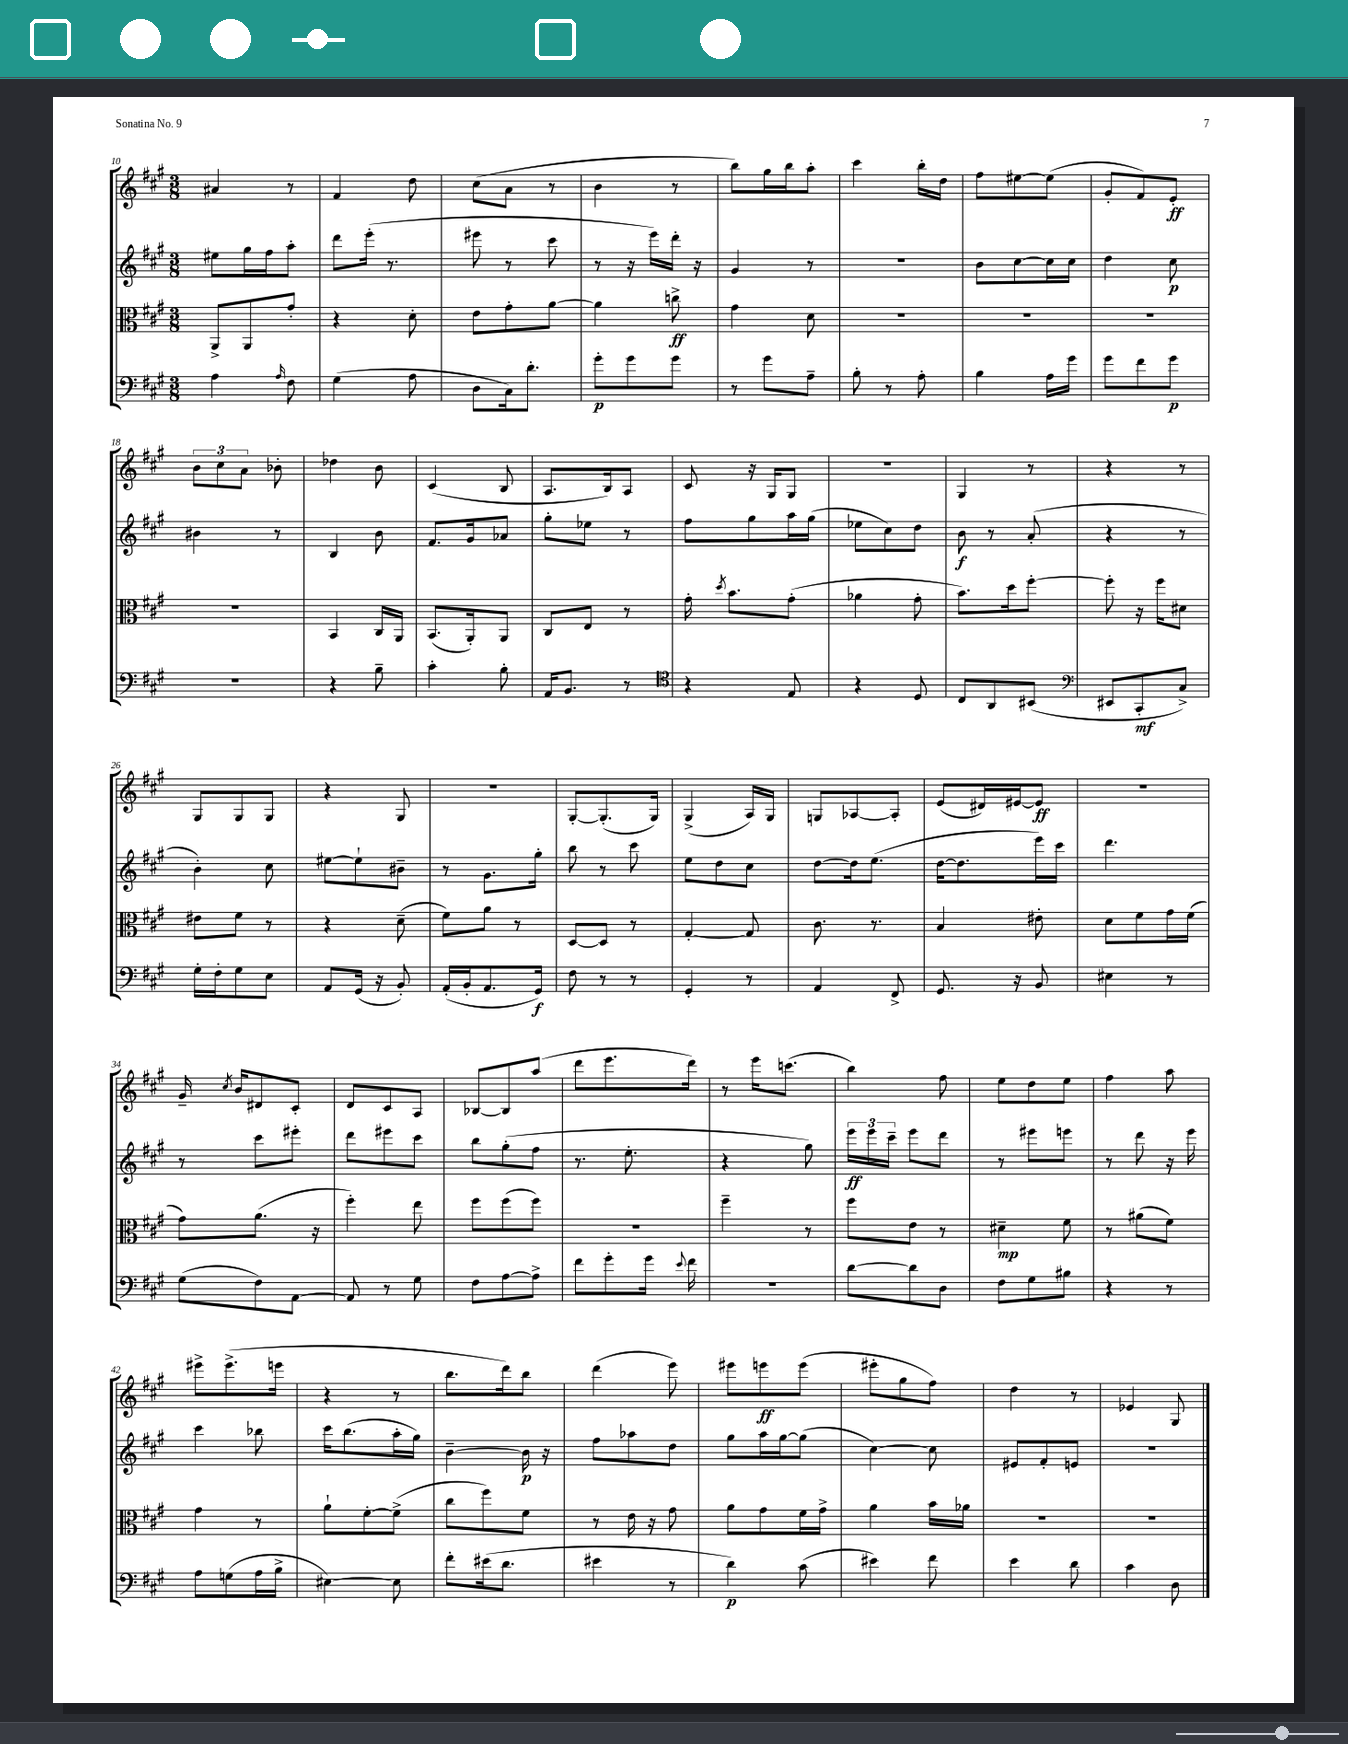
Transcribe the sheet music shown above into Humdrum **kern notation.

**kern	**dynam	**kern	**dynam	**kern	**dynam	**kern	**dynam
*part4	*part4	*part3	*part3	*part2	*part2	*part1	*part1
*staff4	*staff4	*staff3	*staff3	*staff2	*staff2	*staff1	*staff1
*clefF4	*	*clefC3	*	*clefG2	*	*clefG2	*
*k[f#c#g#]	*	*k[f#c#g#]	*	*k[f#c#g#]	*	*k[f#c#g#]	*
*M3/8	*	*M3/8	*	*M3/8	*	*M3/8	*
=10	=10	=10	=10	=10	=10	=10	=10
4A\	.	8AA^/L	.	8ee#X\L	.	4a#X/	.
.	.	8AA/	.	16gg#\L	.	.	.
.	.	.	.	16ff#\J	.	.	.
16qqA/	.	.	.	.	.	.	.
8F#\	.	8g#'/J	.	8aa'\J	.	8r	.
=11	=11	=11	=11	=11	=11	=11	=11
(4G#\	.	4r	.	8ddd\L	.	4f#/	.
.	.	.	.	(16eee'\Jk	.	.	.
.	.	.	.	8.r	.	.	.
8A\	.	8d'\	.	.	.	8dd\	.
=12	=12	=12	=12	=12	=12	=12	=12
8D\L	.	8e\L	.	8eee#X\	.	(8cc#\L	.
16C#\k)	.	8g#'\	.	8r	.	8a\J	.
8.d'\J	.	.	.	.	.	.	.
.	.	[8a\J	.	8ccc#\	.	8r	.
=13	=13	=13	=13	=13	=13	=13	=13
8g#'\L	p	4a\]	.	8r	.	4b\	.
8g#\	.	.	.	16r	.	.	.
.	.	.	.	16eee\LL)	.	.	.
8g#\J	.	8ccn^\	ff	16ddd'\JJ	.	8r	.
.	.	.	.	16r	.	.	.
=14	=14	=14	=14	=14	=14	=14	=14
8r	.	4g#\	.	4g#/	.	8bb\L)	.
8g#\L	.	.	.	.	.	16gg#\L	.
.	.	.	.	.	.	16bb\J	.
8A~\J	.	8d\	.	8r	.	8aa'\J	.
=15	=15	=15	=15	=15	=15	=15	=15
8B'\	.	4.r	.	4.r	.	4ccc#\	.
8r	.	.	.	.	.	.	.
8A'\	.	.	.	.	.	16bb'\LL	.
.	.	.	.	.	.	16dd\JJ	.
=16	=16	=16	=16	=16	=16	=16	=16
4B\	.	4.r	.	8b\L	.	8ff#\L	.
.	.	.	.	[8cc#\	.	[8ee#X\	.
16A\LL	.	.	.	16cc#\L]	.	(8ee#\J]	.
16g#\JJ	.	.	.	16cc#\JJ	.	.	.
=17	=17	=17	=17	=17	=17	=17	=17
8g#\L	.	4.r	.	4dd\	.	8g#'/L	.
8f#\	.	.	.	.	.	8f#/)	.
8g#\J	p	.	.	8cc#\	p	8e'/J	ff
!!LO:LB:g=z
=18	=18	=18	=18	=18	=18	=18	=18
4.r	.	4.r	.	4b#X\	.	12b\L	.
.	.	.	.	.	.	12cc#\	.
.	.	.	.	.	.	12a\J	.
.	.	.	.	8r	.	8b-X'\	.
=19	=19	=19	=19	=19	=19	=19	=19
4r	.	4BB/	.	4B/	.	4dd-X\	.
8B~\	.	16C#/LL	.	8b\	.	8b\	.
.	.	16AA/JJ	.	.	.	.	.
=20	=20	=20	=20	=20	=20	=20	=20
4c#'\	.	(8.BB/L	.	8.f#/L	.	(4c#/	.
.	.	16AA'/k)	.	16g#/k	.	.	.
8B'\	.	8AA/J	.	8a-X/J	.	8B/	.
=21	=21	=21	=21	=21	=21	=21	=21
16AA/KL	.	8C#/L	.	8gg#'\L	.	8.A/L	.
8.BB/J	.	.	.	.	.	.	.
.	.	8E/J	.	8ee-X\J	.	.	.
.	.	.	.	.	.	16B/k)	.
8r	.	8r	.	8r	.	8A/J	.
=22	=22	=22	=22	=22	=22	=22	=22
*clefC4	*	*	*	*	*	*	*
4r	.	16g#'\	.	8ff#\L	.	8c#/	.
.	.	8qdd/	.	.	.	.	.
.	.	8.b\L	.	.	.	.	.
.	.	.	.	8gg#\	.	16r	.
.	.	.	.	.	.	16G#/KL	.
8E/	.	(8g#'\J	.	16aa\L	.	8G#/J	.
.	.	.	.	(16gg#\JJ	.	.	.
=23	=23	=23	=23	=23	=23	=23	=23
4r	.	4a-X\	.	8ee-X\L	.	4.r	.
.	.	.	.	8cc#\)	.	.	.
8D/	.	8g#'\	.	8dd\J	.	.	.
=24	=24	=24	=24	=24	=24	=24	=24
8C#/L	.	8.b\L)	.	8b\	f	4G#/	.
8AA/	.	.	.	8r	.	.	.
.	.	16dd\k	.	.	.	.	.
(8BB#X/J	.	[8ff#'\J	.	(8a'/	.	8r	.
=25	=25	=25	=25	=25	=25	=25	=25
*clefF4	*	*	*	*	*	*	*
8EE#X/L	.	8ff#'\]	.	4r	.	4r	.
8CC#'/	mf	16r	.	.	.	.	.
.	.	16ff#\KL	.	.	.	.	.
8C#^/J)	.	8d#X\J	.	8r	.	8r	.
!!LO:LB:g=z
=26	=26	=26	=26	=26	=26	=26	=26
16G#'\LL	.	8e#X\L	.	4b'\)	.	8G#/L	.
16F#'\J	.	.	.	.	.	.	.
8G#\	.	8f#\J	.	.	.	8G#/	.
8E\J	.	8r	.	8cc#\	.	8G#/J	.
=27	=27	=27	=27	=27	=27	=27	=27
8AA/L	.	4r	.	[8ee#X\L	.	4r	.
(16GG#/Jk	.	.	.	8ee#`\]	.	.	.
16r	.	.	.	.	.	.	.
8BB'/)	.	(8d~\	.	8b#X~\J	.	8G#/	.
=28	=28	=28	=28	=28	=28	=28	=28
(16AA'/LL	.	8f#\L)	.	8r	.	4.r	.
16BB'/J	.	.	.	.	.	.	.
8.AA/	.	8a\J	.	8.g#\L	.	.	.
.	.	8r	.	.	.	.	.
16GG#/Jk)	f	.	.	16gg#'\Jk	.	.	.
=29	=29	=29	=29	=29	=29	=29	=29
8F#\	.	[8D/L	.	8bb\	.	[8G#'/L	.
8r	.	8D/J]	.	8r	.	(8.G#'/]	.
8r	.	8r	.	8ccc#\	.	.	.
.	.	.	.	.	.	16G#/Jk)	.
=30	=30	=30	=30	=30	=30	=30	=30
4GG#'/	.	[4G#'/	.	8ee\L	.	(4G#^/	.
.	.	.	.	8dd\	.	.	.
8r	.	8G#/]	.	8cc#\J	.	16A/LL)	.
.	.	.	.	.	.	16G#/JJ	.
=31	=31	=31	=31	=31	=31	=31	=31
4AA/	.	8.c#\	.	[8dd\L	.	8Gn/L	.
.	.	.	.	16dd\k]	.	[8A-X/	.
.	.	8.r	.	(8.ee\J	.	.	.
8FF#^/	.	.	.	.	.	8A-'/J]	.
=32	=32	=32	=32	=32	=32	=32	=32
8.GG#/	.	4B/	.	[16dd\KL	.	(8e/L	.
.	.	.	.	8.dd\]	.	.	.
.	.	.	.	.	.	16d#X/L)	.
16r	.	.	.	.	.	[16e#X/J	.
8BB/	.	8e#X'\	.	16eee\L)	.	8e#/J]	ff
.	.	.	.	16ccc#\JJ	.	.	.
=33	=33	=33	=33	=33	=33	=33	=33
4E#X\	.	8d\L	.	4.ddd\	.	4.r	.
.	.	8f#\	.	.	.	.	.
8r	.	16g#\L	.	.	.	.	.
.	.	(16f#\JJ	.	.	.	.	.
!!LO:LB:g=z
=34	=34	=34	=34	=34	=34	=34	=34
(8G#\L	.	8g#\L)	.	8r	.	16g#~/	.
.	.	.	.	.	.	8qcc#/	.
.	.	.	.	.	.	16b/KL	.
8F#\)	.	(8.a\J	.	8ccc#\L	.	8d#X/	.
[8AA\J	.	.	.	8eee#X'\J	.	8c#'/J	.
.	.	16r	.	.	.	.	.
=35	=35	=35	=35	=35	=35	=35	=35
8AA/]	.	4ff#'\)	.	8ddd\L	.	8d/L	.
8r	.	.	.	8eee#X\	.	8c#/	.
8G#\	.	8ee\	.	8ccc#\J	.	8A/J	.
=36	=36	=36	=36	=36	=36	=36	=36
8F#\L	.	8ff#\L	.	8bb\L	.	[8B-X/L	.
[8A\	.	(8ff#\	.	(8gg#'\	.	8B-/]	.
8A^\J]	.	8ff#\J)	.	8ff#\J	.	(8aa/J	.
=37	=37	=37	=37	=37	=37	=37	=37
8f#\L	.	4.r	.	8.r	.	8ddd\L	.
8g#'\	.	.	.	.	.	8.eee\	.
.	.	.	.	8.ee'\	.	.	.
16g#\Jk	.	.	.	.	.	.	.
8qqe/	.	.	.	.	.	.	.
16f#\	.	.	.	.	.	16ddd\Jk)	.
=38	=38	=38	=38	=38	=38	=38	=38
4.r	.	4ff#~\	.	4r	.	8r	.
.	.	.	.	.	.	16eee\KL	.
.	.	.	.	.	.	(8.cccn\J	.
.	.	8r	.	8gg#\)	.	.	.
=39	=39	=39	=39	=39	=39	=39	=39
[8d\L	.	8ff#\L	.	24eee\LL	ff	4bb\)	.
.	.	.	.	24eee\	.	.	.
.	.	.	.	24ccc#~\JJ	.	.	.
8d\]	.	8e\J	.	8eee\L	.	.	.
8D\J	.	8r	.	8ddd\J	.	8ff#\	.
=40	=40	=40	=40	=40	=40	=40	=40
8F#\L	.	4d#X~\	mp	8r	.	8ee\L	.
8G#\	.	.	.	8eee#X\L	.	8dd\	.
8B#X\J	.	8f#\	.	8eeen\J	.	8ee\J	.
=41	=41	=41	=41	=41	=41	=41	=41
4r	.	8r	.	8r	.	4ff#\	.
.	.	(8a#X\L	.	8ddd\	.	.	.
8r	.	8f#\J)	.	16r	.	8aa\	.
.	.	.	.	16eee\	.	.	.
!!LO:LB:g=z
=42	=42	=42	=42	=42	=42	=42	=42
8A\L	.	4g#\	.	4ccc#\	.	8eee#X^\L	.
(8Gn\	.	.	.	.	.	(8.eee#^\	.
16A\L	.	8r	.	8bb-X\	.	.	.
16B^\JJ	.	.	.	.	.	16eeen\Jk	.
=43	=43	=43	=43	=43	=43	=43	=43
[4E#X\)	.	8a`\L	.	16ccc#\KL	.	4r	.
.	.	.	.	(8.bb\	.	.	.
.	.	[8f#'\	.	.	.	.	.
8E#\]	.	(8f#^\J]	.	16aa'\L	.	8r	.
.	.	.	.	16gg#\JJ)	.	.	.
=44	=44	=44	=44	=44	=44	=44	=44
8f#'\L	.	8cc#\L	.	[4b~\	.	8.bb\L	.
(16e#X\k	.	8ff#\)	.	.	.	.	.
8.d\J	.	.	.	.	.	16ddd\k)	.
.	.	8f#\J	.	16b\]	p	8bb\J	.
.	.	.	.	16r	.	.	.
=45	=45	=45	=45	=45	=45	=45	=45
4e#X\	.	8r	.	8ff#\L	.	(4ddd\	.
.	.	16e\	.	8aa-X\	.	.	.
.	.	16r	.	.	.	.	.
8r	.	8g#\	.	8dd\J	.	8eee\)	.
=46	=46	=46	=46	=46	=46	=46	=46
4d\)	p	8a\L	.	8gg#\L	.	8eee#X\L	.
.	.	8g#\	.	16aa\L	.	8eeen\	ff
.	.	.	.	[16gg#\J	.	.	.
(8c#\	.	16f#\L	.	(8gg#\J]	.	(8eee\J	.
.	.	16g#^\JJ	.	.	.	.	.
=47	=47	=47	=47	=47	=47	=47	=47
4e#X\)	.	4a\	.	[4cc#\)	.	8eee#X'\L	.
.	.	.	.	.	.	8gg#\	.
8f#\	.	16b\LL	.	8cc#\]	.	8ff#\J)	.
.	.	16a-X\JJ	.	.	.	.	.
=48	=48	=48	=48	=48	=48	=48	=48
4e\	.	4.r	.	8e#X/L	.	4dd\	.
.	.	.	.	8f#'/	.	.	.
8d\	.	.	.	8en/J	.	8r	.
=49	=49	=49	=49	=49	=49	=49	=49
4c#\	.	4.r	.	4.r	.	4e-X/	.
8D\	.	.	.	.	.	8G#/	.
==	==	==	==	==	==	==	==
*-	*-	*-	*-	*-	*-	*-	*-
